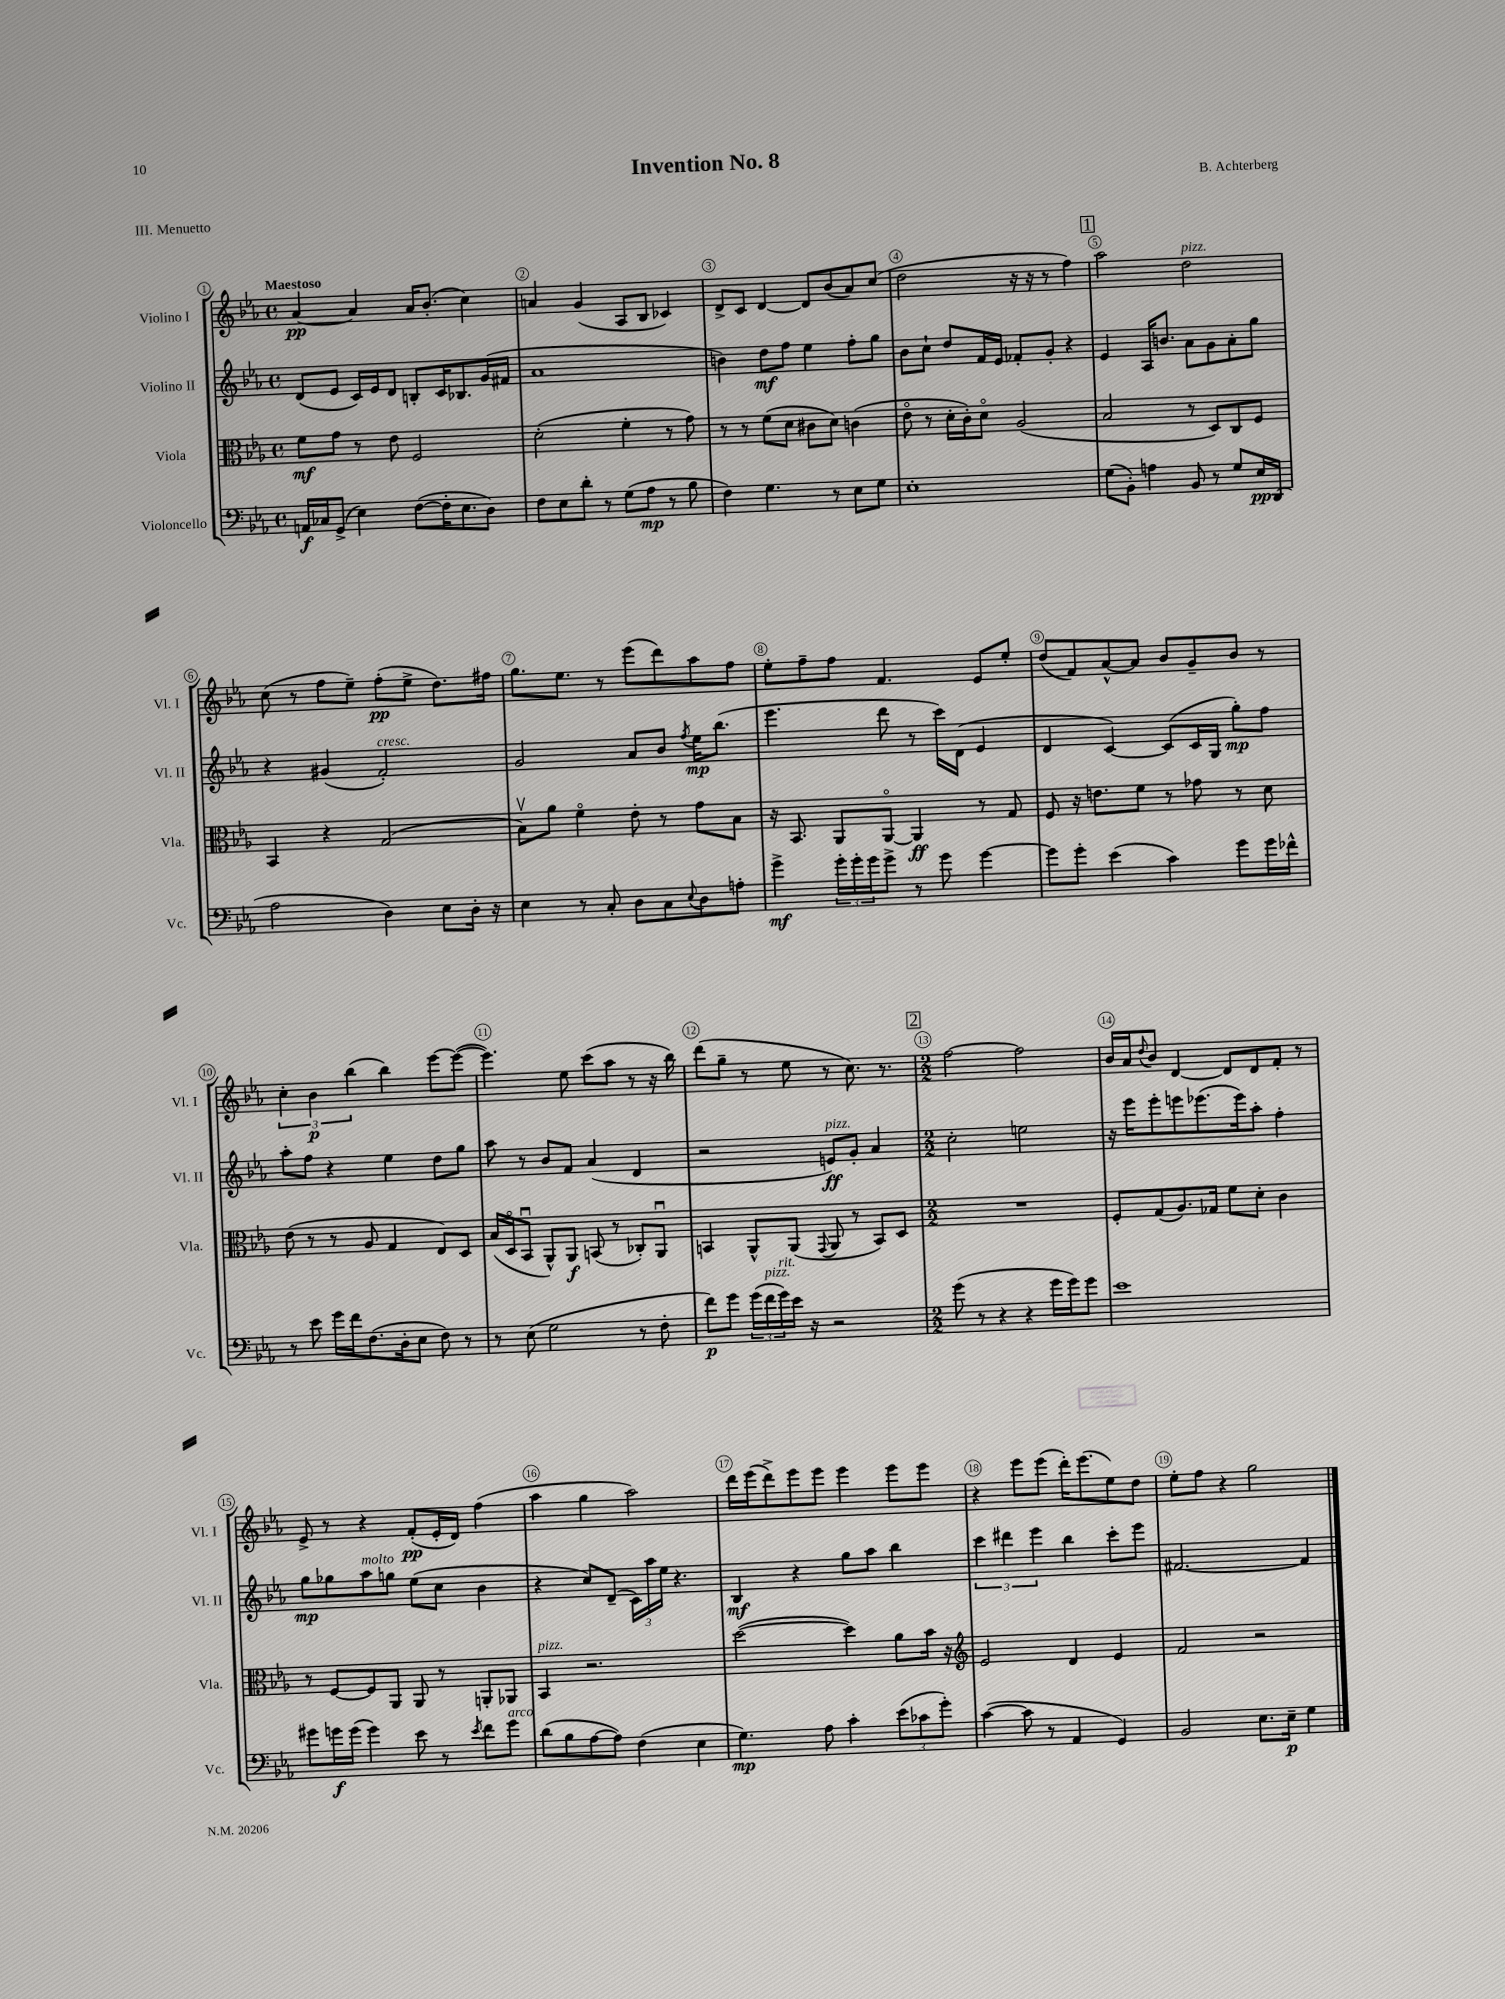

**kern	**kern	**kern	**kern
*staff4	*staff3	*staff2	*staff1
*clefF4	*clefC3	*clefG2	*clefG2
*k[b-e-a-]	*k[b-e-a-]	*k[b-e-a-]	*k[b-e-a-]
*M4/4	*M4/4	*M4/4	*M4/4
*met(c)	*met(c)	*met(c)	*met(c)
16AA/LL	8f\L	(8d/L	[4a-/
16C-/J	.	.	.
(8GG^/J	8g\J	8e-/J	.
4E-\)	8r	16c/LL)	4a-/]
.	.	16e-/J	.
.	8e-\	8d/J	.
([8F\L	2F/	8B'/L	16a-/LK
.	.	.	(8.b-'/J
16F'\]K	.	16c/K	.
8.E-\	.	8.B-/	.
.	.	.	4cc\)
8D\J)	.	(16g/L	.
.	.	16f#/JJ	.
=	=	=	=
8F\L	(2d'\	1a-	4a/
8E-\	.	.	.
8d'\J	.	.	(4g/
8r	.	.	.
(8G\L	4f'\	.	8A-/L
8A-\J	.	.	8B-/J
8r	8r	.	4c-/)
8B-\	8g\)	.	.
=	=	=	=
4F\)	8r	4b\)	8d^/L
.	8r	.	8c/J
4.G\	(8f\L	8dd\L	[4d/
.	8d\J	8ff\J	.
.	8c#\L	4ee-\	8d/]L
8r	8d\J)	.	(8b-/
8E-\L	(4c\	8ff'\L	8a-/)
8G\J	.	8gg\J	(8cc/J
=	=	=	=
1E-'	8e-o\	8b-\L	2dd\
.	8r	8cc`\J	.
.	16d'\LL	8dd/L	.
.	16c'\J)	.	.
.	8do\J	16f/L	.
.	.	16e-/JJ	.
.	(2A-/	8f-'/L	16r
.	.	.	16r
.	.	8g'/J	8r
.	.	4r	4ff\)
=	=	=	=
(8G\L	2B-/	4e-/	2aa-\
8BB-'\J)	.	.	.
4A\	.	16A-/LK	.
.	.	8.b/J	.
8BB-/	8r	8a-\L	2dd\
8r	8D/L)	8g\	.
8G/L	8C/	8a-'\	.
16E-/L	8F/J	8gg\J	.
(16DD/JJ	.	.	.
=	=	=	=
2A-\	4BB-/	4r	(8cc\
.	.	.	8r
.	4r	(4g#/	8ff\L
.	.	.	8ee-~\J)
4D\)	(2G/	2f'/)	(8ff'\L
.	.	.	8ee-^\J
8E-\L	.	.	8.dd\L)
16D'\Jk	.	.	.
16r	.	.	16ff#\Jk
=	=	=	=
4E-\	8B-v\L)	2g/	8.gg\L
.	8a-\J	.	.
.	.	.	8.ee-\J
8r	4fo\	.	.
8C'/	.	.	8r
8D\L	8e-'\	8a-/L	(8eee-\L
8C\	8r	8b-/J	8ddd\)
8qqE-/	.	8qff/	.
8D\	8g\L	16ee-\LK	8aa-\
.	.	(8.bb-\J	.
8A'\J	8B-\J	.	8ff\J
=	=	=	=
4g^\	16r	4.eee-\	8ee-'\L
.	8.BB-/	.	.
.	.	.	8ff~\
24g'\LL	8AA-/L	.	8ff\J
24g'\	.	.	.
24g\J	.	.	.
8g^\J	[8AA-o/J	8ddd\	4.f/
8r	4AA-/]	8r	.
8g\	.	16ccc\LL)	.
.	.	(16d\JJ	.
[4g\	8r	4e-/	8e-/L
.	8G/	.	8ee-'/J
=	=	=	=
8g\]L	8F/	4d/	(8dd/L
8g'\J	16r	.	8f/)
.	8.e\L	.	.
(4e-\	.	[4c/)	[8a-^^/
.	8f\J	.	8a-/]J
4c\)	8r	(8c/]L	8b-/L
.	8g-\	16c/L	8g~/
.	.	16G/JJ	.
8g\L	8r	8gg'\L)	8b-/J
16g\L	8d\	8ff\J	8r
16f-^^\JJ	.	.	.
=	=	=	=
8r	(8e-\	8aa-'\L	6cc'\
8e-\	8r	8ff\J	.
.	.	.	6b-\
16g\LL	8r	4r	.
16f\J	.	.	.
.	.	.	(6bb-\
(8.F\	8A-/	.	.
.	4G/	4ee-\	4bb-\)
16D'\k	.	.	.
8E-\J	.	.	.
8F\)	8E-/L)	8dd\L	[8eee-\L
8r	8D/J	8gg\J	(8eee-\_J
=	=	=	=
8r	(16B-/LL	8aa-\	4.eee-\])
.	16Do/J	.	.
(8E-\	8BB-u/J	8r	.
2G\	8AA-^^/L)	8b-/L	.
.	8AA-/J	8f/J	8ee-\
.	(8BB/	(4a-/	(8ccc\L
.	8r	.	8aa-\J
8r	8C-'/L)	4d/	8r
8F'\	8AA-u/J	.	16r
.	.	.	16bb-\)
=	=	=	=
8f\L)	4BB/	2r	(8ddd\L
8g\J	.	.	8gg~\J
(24g\LL	8AA-^^/L	.	8r
24f\	.	.	.
24g\)	.	.	.
16e-\JJ	(8AA-/J	.	8ee-\
16r	.	.	.
.	8qqGG/	.	.
2r	8AA-/	8e/L)	8r
.	8r	8g'/J	8.cc\)
.	8BB/L)	4a-/	.
.	.	.	8.r
.	8D/J	.	.
=	=	=	=
*M2/2	*M2/2	*M2/2	*M2/2
(8g\	1r	2cc'\	[2ff\
8r	.	.	.
4r	.	.	.
4r	.	2ee\	2ff\]
16g\LL	.	.	.
16g\J)	.	.	.
8g\J	.	.	.
=	=	=	=
1e-	8F'/L	16r	16b-/LL
.	.	16eee-\LK	16a-/J
.	.	.	8qqdd/
.	(8G/	8eee-'\	8b-/J
.	8.A-/)	8eee\	[4d/
.	.	(8.eee-\	.
.	16G-/Jk	.	.
.	8f\L	.	8d/]L
.	.	16eee-\k)	.
.	8d'\J	8aa-'\J	8d/
.	4c\	4ff'\	8f'/J
.	.	.	8r
=	=	=	=
8g#\L	8r	8gg\L	8e-^/
16g\L	[8F/L	8gg-\	8r
(16g\JJ	.	.	.
4g\)	8F/]	8aa-\	4r
.	8AA-/J	8gg\J	.
8e-\	8AA-/	(8ee-\L	(8f'/L
8r	8r	8cc\J	16e-'/L
.	.	.	16d/JJ)
8qe-/	.	.	.
8f\L	8AA'/L	4b-\	(4ff\
8g\J	8AA-/J	.	.
=	=	=	=
(8d\L	4BB-/	4r	4aa-\
8B-\	.	.	.
[8A-\	2.r	8cc/L)	4gg\
8A-\]J)	.	(8d~/J	.
(4F\	.	24c\LL)	2aa-\)
.	.	24aa-\	.
.	.	24ee-\JJ	.
.	.	4.r	.
4E-\	.	.	.
=	=	=	=
4.G\)	([2dd\	4B-/	16ddd\LL
.	.	.	(16eee-\J
.	.	.	8ddd^\)
.	.	4r	8eee-\
8A-\	.	.	8eee-\J
4c'\	4dd\])	8gg\L	4eee-\
.	.	8aa-\J	.
(12e-\L	8a-\L	4bb-\	8eee-\L
12c-\	.	.	.
.	16b-\Jk	.	8eee-\J
12g'\J)	.	.	.
.	16r	.	.
=	=	=	=
*	*clefG2	*	*
([4c\	2e-/	6ccc\	4r
.	.	6ddd#\	.
8c\]	.	.	8eee-\L
.	.	6eee-\	.
8r	.	.	(8eee-\J
4AA-/	4d/	4bb-\	16ddd'\LK)
.	.	.	(8.eee-\
4GG/)	4e-/	8ccc'\L	8ee-\)
.	.	8eee-\J	8dd\J
=	=	=	=
2BB-/	2f/	[2.f#/	8ee-'\L
.	.	.	8ff\J
.	.	.	4r
8.E-\L	2r	.	2gg\
16E-~\Jk	.	.	.
4G\	.	4f#/]	.
==	==	==	==
*-	*-	*-	*-
